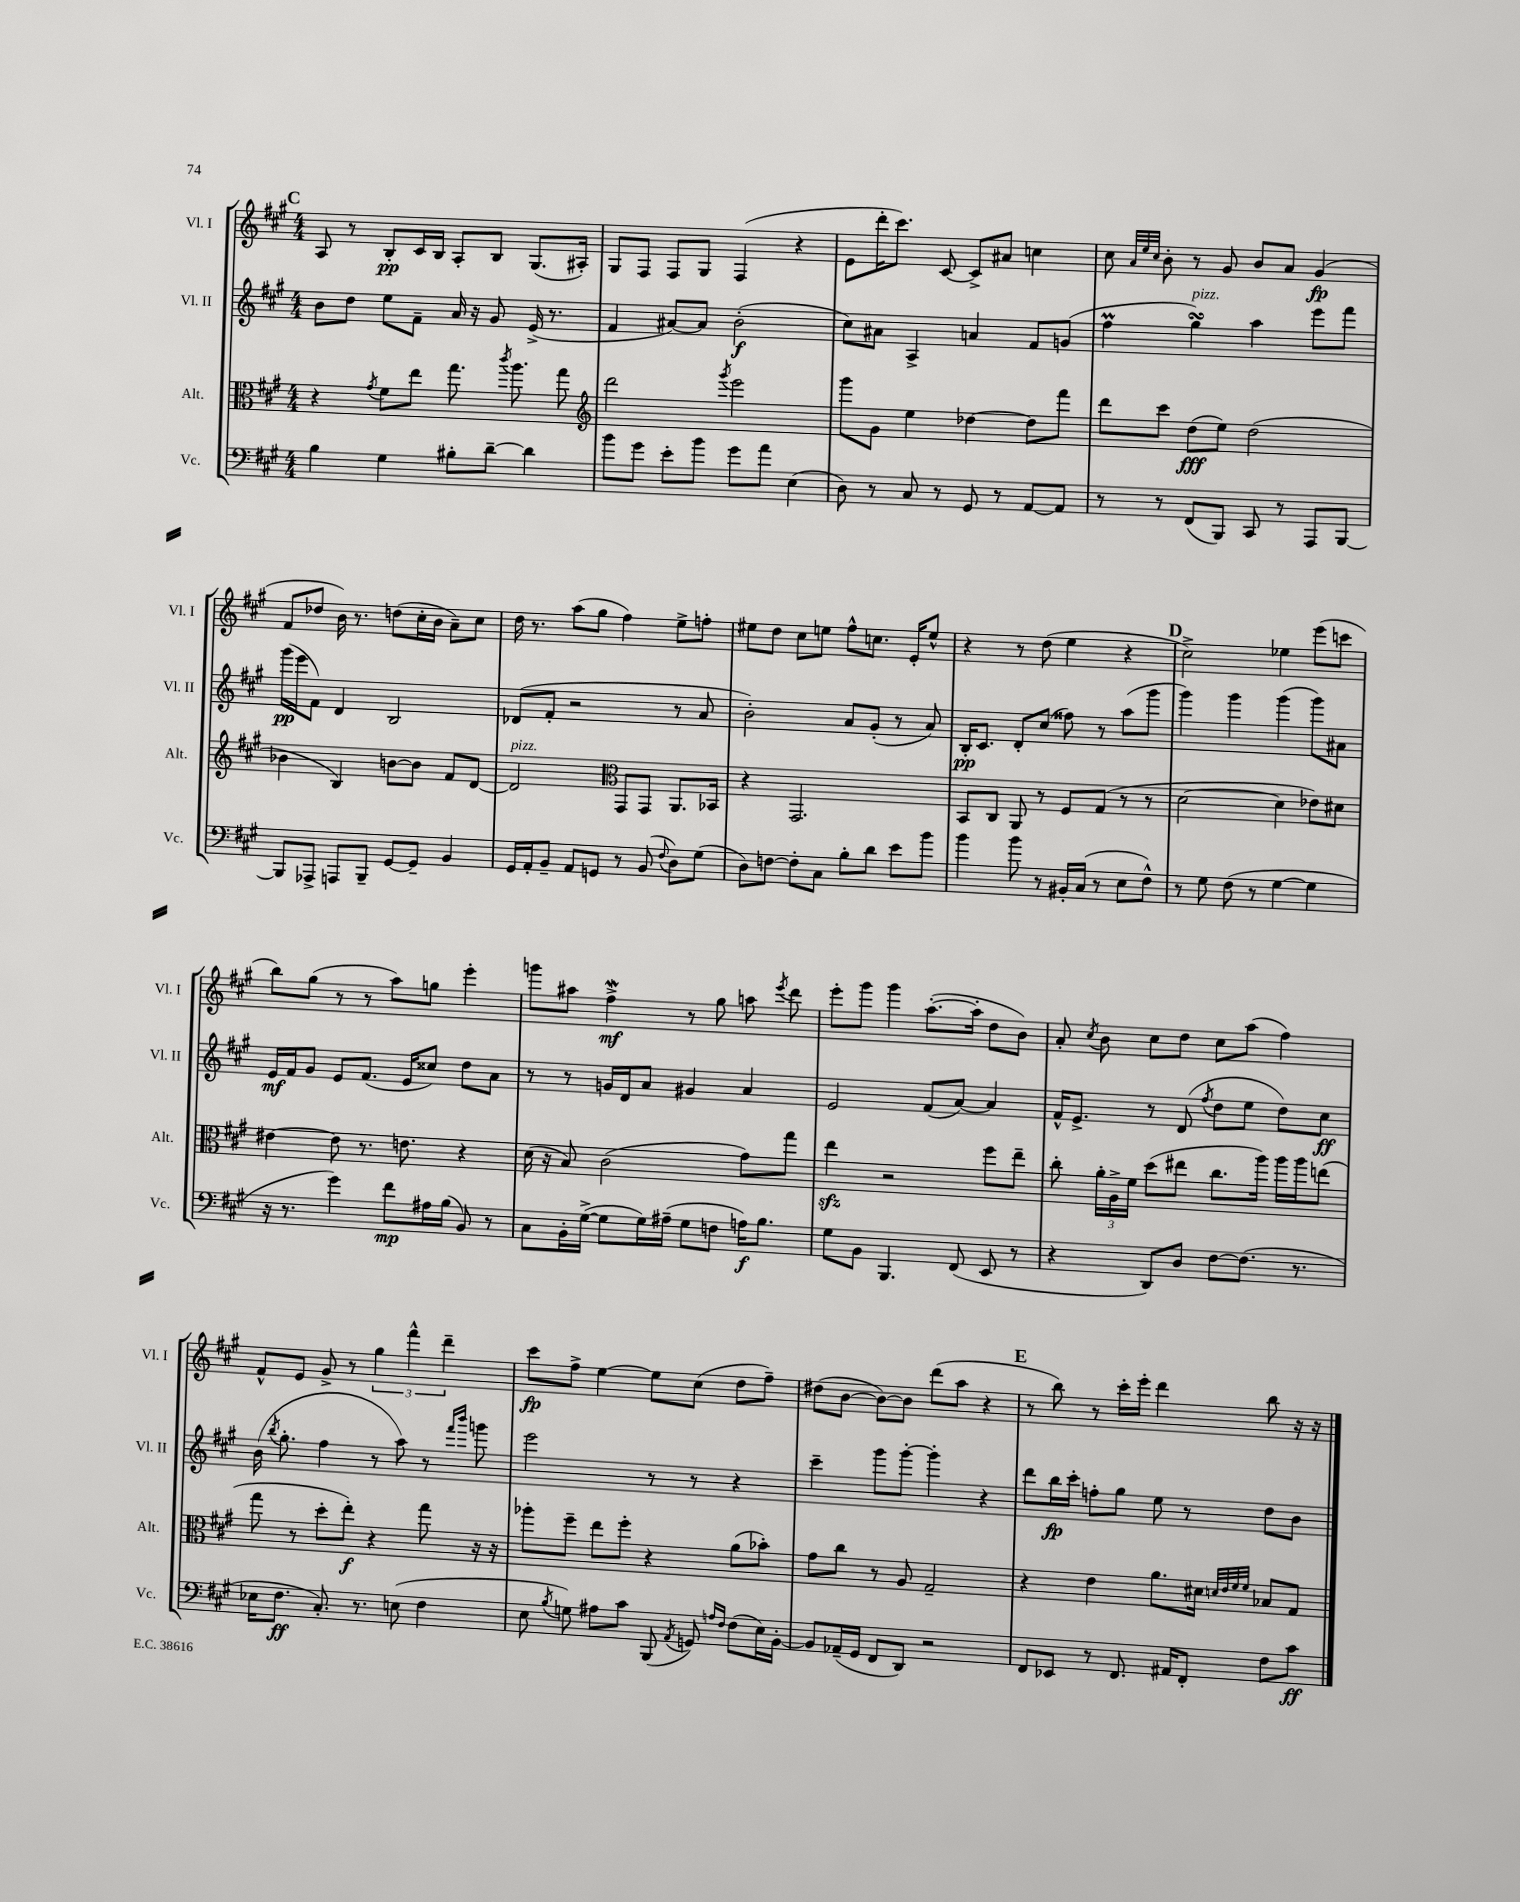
<<
\new StaffGroup <<
\new Staff = "s0" \with { instrumentName = "Vl. I" shortInstrumentName = "Vl. I" } {
    \clef treble \key a \major \numericTimeSignature \time 4/4
    \autoBeamOff \mark \markup { \bold "C" } a8 r8 b8[-.\pp cis'16 b16] a8[-. b8] gis8.[( ais16]-.) |
    gis8[ fis8] fis8[ gis8] fis4( r4 |
    e'8[ d'''16-. cis'''8.]) cis'8~ cis'8[-> ais'8] c''4 |
    cis''8 \grace { a'32[ e''32 cis''32] } b'8-. r8 gis'8 b'8[ a'8] gis'4\fp( |
    fis'8[ des''8] b'16) r8. d''8[( cis''16-. b'16] a'8[--) cis''8] |
    d''16 r8. a''8[( gis''8] fis''4) e''8[-> f''8]-. |
    eis''8[ d''8] cis''8[ e''8] fis''8[-^ c''8.] e'16[-. e''8]-^ |
    r4 r8 d''8( e''4 r4 |
    \mark \markup { \bold "D" } cis''2->) ees''4 e'''8[( c'''8] |
    b''8[) gis''8]( r8 r8 a''8[) g''8] e'''4-. |
    g'''8[ ais''8] fis''4->\mordent\mf r8 gis''8 a''8 \acciaccatura { e'''8 } d'''8 |
    e'''8[-. gis'''8] gis'''4 a''8.[~-.( a''16]-. d''8[ b'8]) |
    a'8-. \acciaccatura { cis''8 } b'8 cis''8[ d''8] cis''8[ a''8]( fis''4) |
    fis'8[-^ e'8] gis'8-> r8 \tuplet 3/2 { gis''4 fis'''4-^ d'''4-- } |
    cis'''8[\fp fis''8]-> e''4~ e''8[ cis''8]( d''8[ fis''8]--) |
    dis''8[( b'8]~ b'8[~) b'8] d'''8[( a''8] r4 |
    \mark \markup { \bold "E" } r8 b''8) r8 cis'''16[-. e'''16]-. d'''4 b''8 r16 r16 \bar "|." |
}
\new Staff = "s1" \with { instrumentName = "Vl. II" shortInstrumentName = "Vl. II" } {
    \clef treble \key a \major \numericTimeSignature \time 4/4
    \autoBeamOff \mark \markup { \bold "C" } b'8[ d''8] e''8[ fis'8]-- a'16 r16 gis'8 e'16->( r8. |
    fis'4 ais'8[~) ais'8] b'2-.\f( |
    cis''8[) ais'8] a4-> a'4 fis'8[ g'8]( |
    fis''4\prall gis''4\turn^\markup { \italic "pizz." }) a''4 e'''8[ fis'''8] |
    gis'''16[\pp( e'''16 fis'8]) d'4 b2 |
    des'8[( fis'8]-. r2 r8 a'8 |
    b'2-.) a'8[ gis'8]-.( r8 a'8) |
    b16[-.\pp cis'8.] d'8[-. cis''8]( fisis''8) r8 a''8[( gis'''8] |
    \mark \markup { \bold "D" } gis'''4) gis'''4 gis'''4( gis'''8[) ais'8] |
    e'16[\mf fis'16 gis'8] e'8[ fis'8.]( e'16[ cisis''8]) d''8[ a'8] |
    r8 r8 g'16[ d'16 a'8] gis'4 a'4 |
    e'2 fis'8[( a'8]~) a'4 |
    fis'16[-^ e'8.]-> r8 d'8( \acciaccatura { fis''8 } d''8[ e''8] d''8[) cis''8]\ff |
    b'16( \acciaccatura { b''8 } gis''8.-. fis''4 r8 a''8) r8 \grace { fis'''16[ b'''16] } g'''8 |
    e'''2 r8 r8 r4 |
    cis'''4-- gis'''8[ gis'''8]~-. gis'''4-. r4 |
    \mark \markup { \bold "E" } d'''8[ b''16\fp cis'''16]-. f''8[-. gis''8] e''8 r8 d''8[ b'8] \bar "|." |
}
\new Staff = "s2" \with { instrumentName = "Alt." shortInstrumentName = "Alt." } {
    \clef alto \key a \major \numericTimeSignature \time 4/4
    \autoBeamOff \mark \markup { \bold "C" } r4 \acciaccatura { gis'8 } fis'8[ e''8] gis''8. \acciaccatura { cis'''8 } a''8. gis''8 |
    \clef treble d'''2 \acciaccatura { gis'''8 } e'''2 |
    gis'''8[ gis'8] e''4 des''4~ des''8[ fis'''8] |
    d'''8[ cis'''8] d''8[\fff( e''8]) d''2( |
    bes'4 b4) b'8[~ b'8] fis'8[ d'8]~ |
    d'2^\markup { \italic "pizz." } \clef alto gis,8[ gis,8] a,8.[ bes,16] |
    r4 gis,2. |
    b,8[ cis8] a,8 r8 fis8[ gis8]( r8 r8 |
    \mark \markup { \bold "D" } d'2~ d'4 ees'8[) dis'8] |
    eis'4~ eis'8 r8. e'8. r4 |
    d'16( r16 b8) cis'2( gis'8[) gis''8] |
    e''4\sfz r2 fis''8[ e''8]-- |
    cis''8-. \tuplet 3/2 { a'16[-. a16-> fis'16] } d''8[( eis''8] cis''8.[ a''16]) a''16[ a''16 e''8]( |
    gis''8 r8 d''8[-. e''8]-.\f) r4 gis''8 r16 r16 |
    aes''8[-. fis''8]-- e''8[ fis''8]-. r4 a'8[( bes'8]-.) |
    gis'8[ cis''8] r8 a8 gis2-- |
    \mark \markup { \bold "E" } r4 e'4 a'8.[ dis'16] \grace { d'32[ e'32 fis'32 fis'32] } bes8[ gis8] \bar "|." |
}
\new Staff = "s3" \with { instrumentName = "Vc." shortInstrumentName = "Vc." } {
    \clef bass \key a \major \numericTimeSignature \time 4/4
    \autoBeamOff \mark \markup { \bold "C" } b4 gis4 bis8[-. d'8]~-- d'4 |
    b'8[ gis'8] e'8[-. b'8] gis'8[ a'8] e4( |
    d8) r8 cis8 r8 gis,8 r8 a,8[~ a,8] |
    r8 r8 fis,8[( b,,8]) cis,8 r8 a,,8[ b,,8]~ |
    b,,8[ aes,,8]-> a,,8[ b,,8]-- gis,8[~ gis,8]-- b,4 |
    gis,16[ a,16-. b,8]-- a,8[ g,8] r8 b,8( \appoggiatura { fis8 } d8[) gis8]( |
    d8[) f8]~ f8[-. cis8] b8[-. d'8] e'8[ b'8] |
    b'4 b'8 r8 bis,16[-. cis16]( r8 e8[ fis8]-^) |
    \mark \markup { \bold "D" } r8 gis8 fis8( r8 gis4~ gis4 |
    r16 r8. gis'4) fis'8[\mp ais16 b16]( b,8) r8 |
    cis8[ b,16-. gis16]~->( gis8[ gis16) ais16]--( gis8[ f8] a16[\f) b8.] |
    gis8[ b,8] b,,4. fis,8( e,8 r8 |
    r4 d,8[) d8] fis8[~ fis8.]( r8. |
    ees16[ fis8.]\ff cis8.-.) r8. e8( fis4 |
    e8 \acciaccatura { b8 } g8) ais8[ cis'8] b,,8( \acciaccatura { a,8 } g,8) \grace { a16[ fis16] } fis8[( e16) b,16]~-. |
    b,8[ aes,16--( gis,16] fis,8[ d,8]) r2 |
    \mark \markup { \bold "E" } fis,8[ ees,8] r8 fis,8. ais,16[ fis,8]-. fis8[ cis'8]\ff \bar "|." |
}
>>
>>
\layout { \context { \Score \remove "Bar_number_engraver" } }
